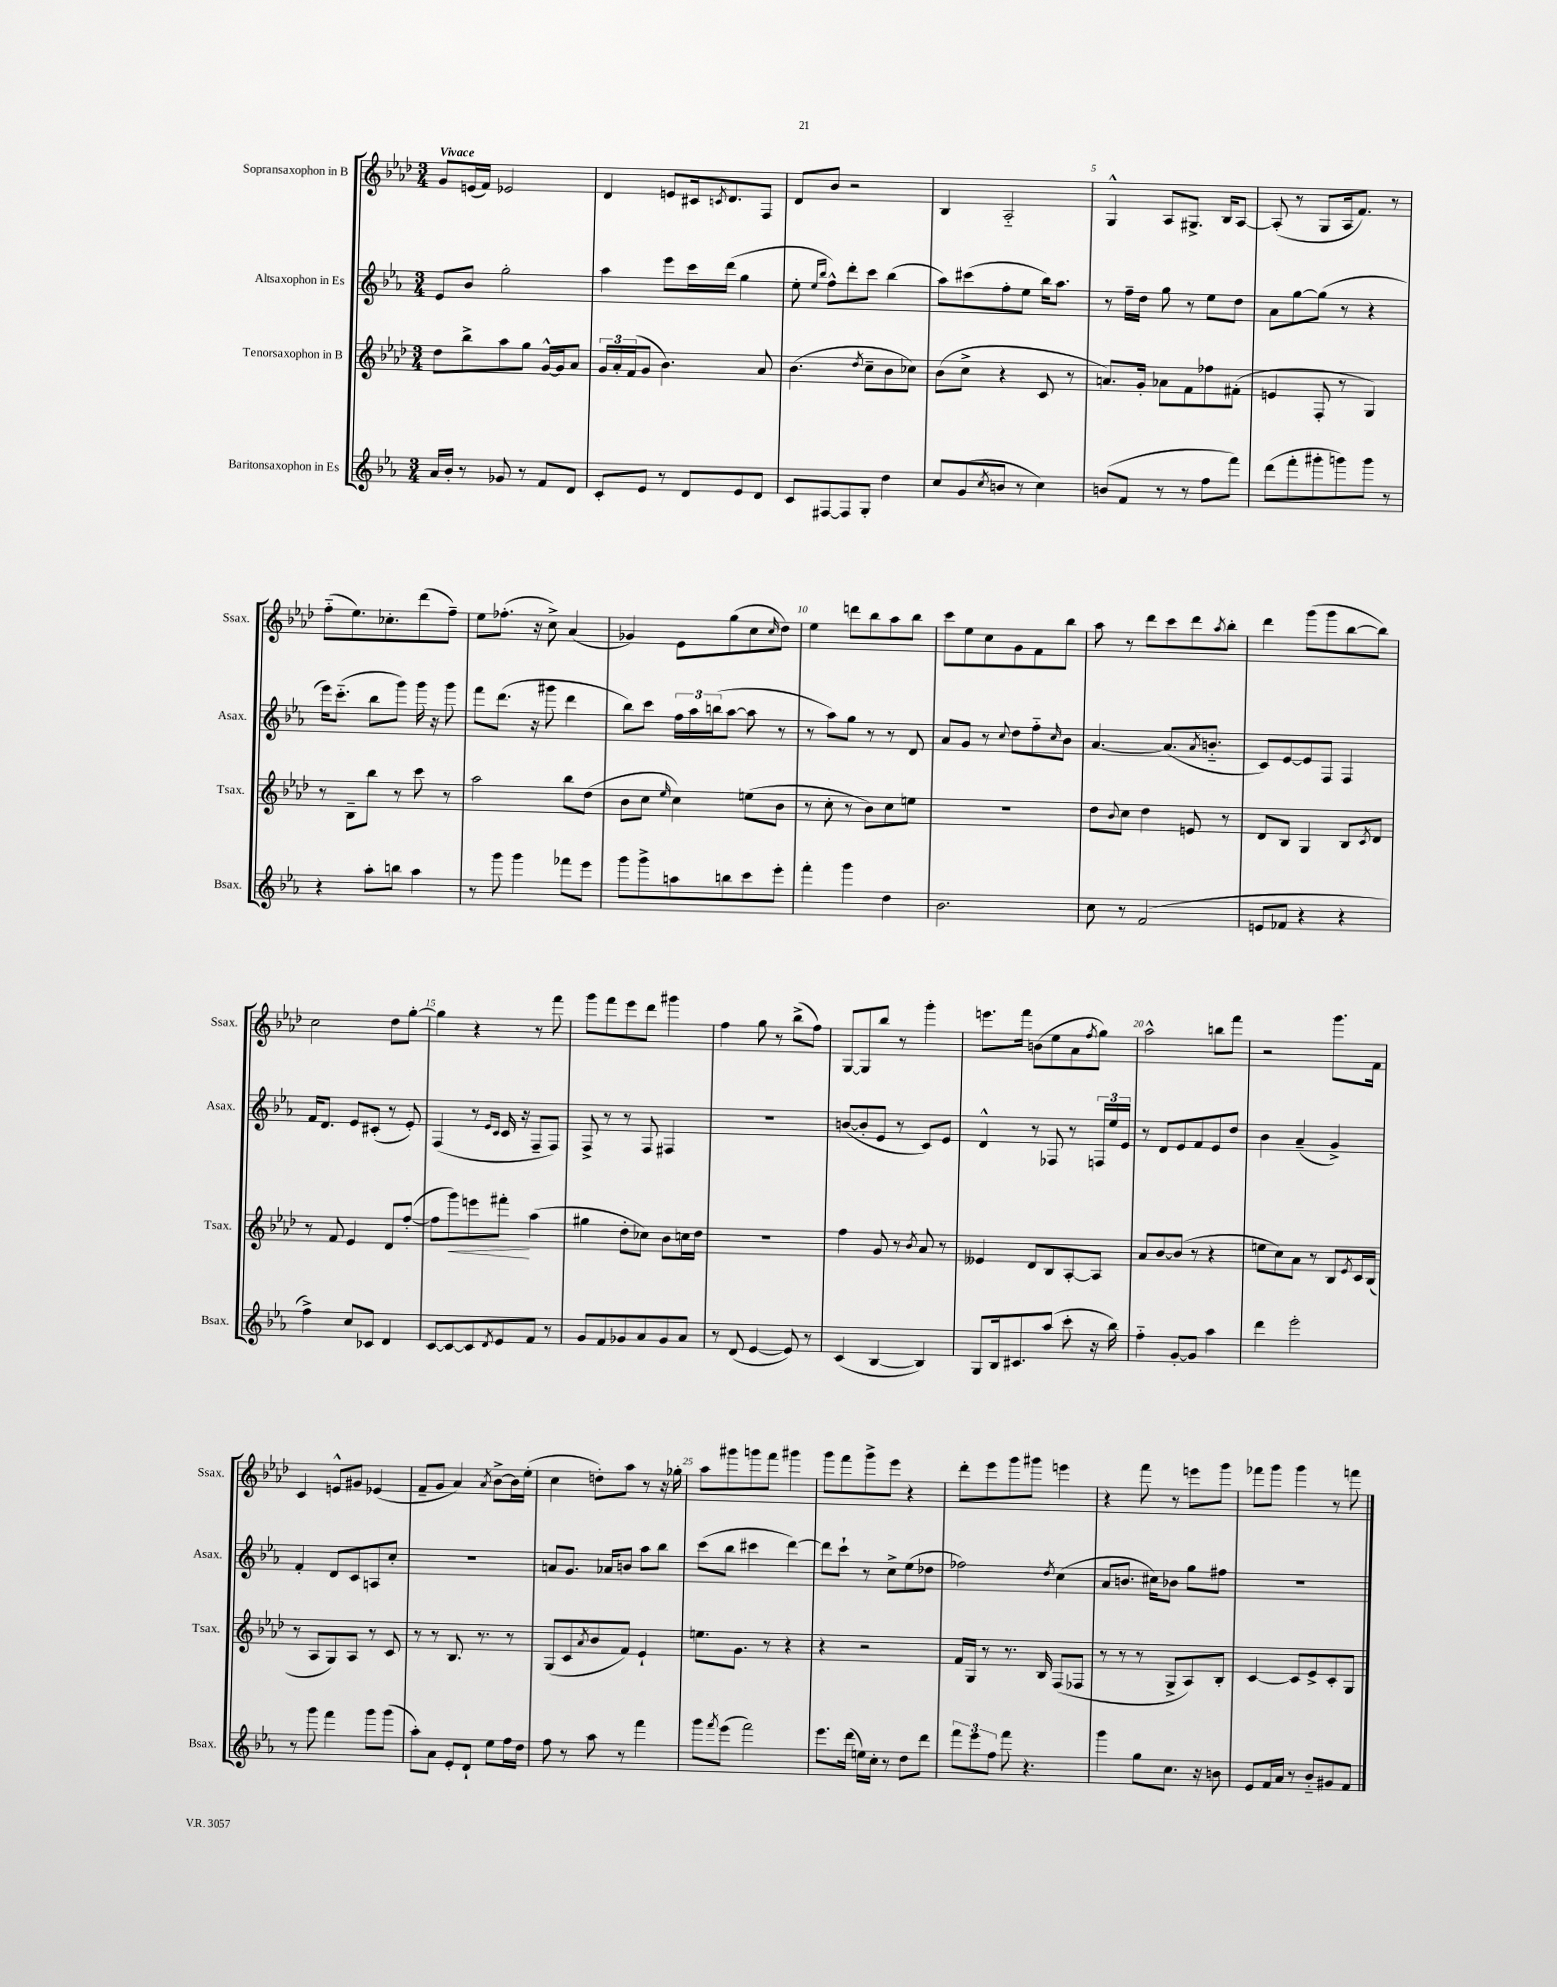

**kern	**kern	**dynam	**kern	**kern
*part4	*part3	*part3	*part2	*part1
*staff4	*staff3	*staff3	*staff2	*staff1
*I"Baritonsaxophon in Es	*I"Tenorsaxophon in B	*	*I"Altsaxophon in Es	*I"Sopransaxophon in B
*I'Bsax.	*I'Tsax.	*	*I'Asax.	*I'Ssax.
*clefG2	*clefG2	*	*clefG2	*clefG2
*k[b-e-a-]	*k[b-e-a-d-]	*	*k[b-e-a-]	*k[b-e-a-d-]
*M3/4	*M3/4	*	*M3/4	*M3/4
=1	=1	=1	=1	=1
!	!	!	!	!LO:TX:a:B:t=Vivace
16a-/LL	8dd-\L	.	8e-/L	8g/L
16b-'/JJ	.	.	.	.
8r	8bb-^\	.	8b-/J	(16en/L
.	.	.	.	16f/JJ)
8g-X/	8aa-\	.	2gg'\	2e-X/
8r	8gg\J	.	.	.
8f/L	[16g^^/LL	.	.	.
.	16g/J]	.	.	.
8d/J	8a-/J	.	.	.
=2	=2	=2	=2	=2
8c'/L	24g/LL	.	4aa-\	4d-/
.	24a-'/	.	.	.
.	(24f/J	.	.	.
8e-/J	8g/J	.	.	.
8r	4.b-\)	.	8eee-\L	8en/L
8d/L	.	.	16ccc\L	16c#X/k
.	.	.	.	8qcn/
.	.	.	(16ddd\JJ	8.d-/
8e-/	.	.	4gg\	.
8d/J	8a-/	.	.	8F/J
=3	=3	=3	=3	=3
8c/L	(4.b-\	.	8ee-'\	8d-/L
.	.	.	16qqee-/LL	.
.	.	.	16qqbb-/JJ	.
[8F#X/	.	.	8ff^^\L)	8b-/J
8F#/]	.	.	8ddd'\	2r
.	8qdd-/	.	.	.
8G'/J	8cc~\L	.	8ccc\J	.
4dd\	8b-\	.	(4bb-\	.
.	8cc-X\J)	.	.	.
=4	=4	=4	=4	=4
8cc/L	(8b-\L	.	8aa-\L)	4B-/
(8g/	8cc^\J	.	(8ccc#X\	.
8qcc/	.	.	.	.
8bn/J	4r	.	8ff'\	2A-/
8r	.	.	8ee-\J	.
4cc\)	8c/	.	16bb-\KL)	.
.	.	.	8.aa-\J	.
.	8r	.	.	.
=5	=5	=5	=5	=5
(8bn/L	8.an/L)	.	8r	4G^^/
8f/J	.	.	16ff~\LL	.
.	16g'/Jk	.	16dd\JJ	.
8r	8a-X\L	.	8gg\	8A-/L
8r	8f\	.	8r	8.G#X^/J
8ff\L	8ff-X\	.	8ee-\L	.
.	.	.	.	16B-/KL
8fff\J)	(8f#X'\J	.	8dd\J	[8A-/J
=6	=6	=6	=6	=6
(8ddd\L	4en/	.	8a-\L	(8A-'/]
8fff'\	.	.	[8gg\	8r
8ggg#X'\	8F'/	.	(8gg\J]	8G/L
8gggn\)	8r	.	8r	16A-/k
.	.	.	.	8.f/J)
8ggg\J	4G/)	.	4r	.
8r	.	.	.	8r
!!LO:LB:g=z
=7	=7	=7	=7	=7
4r	8r	.	16eee-\KL)	(8ff\L
.	.	.	(8.ccc\J	.
.	8B-~\L	.	.	8.ee-\)
8aa-'\L	8bb-\J	.	8bb-\L	.
.	.	.	.	8.cc-X'\
8bbn\J	8r	.	8ggg\J)	.
4aa-\	8ccc\	.	16ggg\	(8ddd-\
.	.	.	16r	.
.	8r	.	8ggg\	8ff~\J)
=8	=8	=8	=8	=8
8r	2aa-\	.	8fff\L	8ee-\L
8ggg\	.	.	(8.ddd\J	(8.ff-X'\J
4ggg\	.	.	.	.
.	.	.	16r	16r
.	.	.	8ggg#X\	8cc^\)
8fff-X\L	8bb-\L	.	4ddd\	(4a-/
8eee-\J	(8dd-\J	.	.	.
=9	=9	=9	=9	=9
8ggg\L	8b-\L	.	8bb-\L)	4g-X/)
8ggg^\	8cc\J	.	8ccc\J	.
.	16qqee-/	.	.	.
8aan\	4cc\)	.	24ff\LL	8e-\L
.	.	.	24aa-\	.
.	.	.	(24bbn\J	.
8bbn\	.	.	[8aa-\J	(8gg\
8ccc\	(8een\L	.	8aa-\]	8cc\
.	.	.	.	16qqcc/
8eee-'\J	8b-\J	.	8r	8dd-\J)
=10	=10	=10	=10	=10
4fff'\	8r	.	8r	4ee-\
.	8cc'\	.	8aa-\L)	.
4ggg\	8r	.	8gg\J	8dddn\L
.	8b-\L)	.	8r	8bb-\
4dd\	8cc\	.	8r	8aa-\
.	8een\J	.	8d/	8bb-\J
=11	=11	=11	=11	=11
2.b-\	2.r	.	8a-/L	8ccc\L
.	.	.	8g/J	8ee-\
.	.	.	8r	8cc\
.	.	.	8qqcc/	.
.	.	.	8dd\L	8g\
.	.	.	8ff\	8f\
.	.	.	16qqcc/	.
.	.	.	8b-\J	8bb-\J
=12	=12	=12	=12	=12
8cc\	8dd-\L	.	[4.a-/	8aa-\
.	8qqb-/	.	.	.
8r	8cc\J	.	.	8r
(2f/	4dd-\	.	.	8ddd-\L
.	.	.	(8.a-/L]	8ccc\
.	8en/	.	.	8ddd-\
.	.	.	8qa-/	.
.	.	.	8.bn/J	.
.	.	.	.	8qaa-/
.	8r	.	.	8bb-'\J
=13	=13	=13	=13	=13
8en/L	8d-/L	.	8c/L)	4ddd-\
8f-X/J	8B-/J	.	[8e-/	.
4r	4G/	.	8e-/]	(8ggg\L
.	.	.	8F/J	8ggg\
4r	8B-/L	.	4F/	[8bb-\
.	8qc/	.	.	.
.	8d-/J	.	.	8bb-\J])
!!LO:LB:g=z
=14	=14	=14	=14	=14
4ff^\)	8r	.	16f/KL	2cc\
.	.	.	8.d/J	.
.	8f/	.	.	.
8cc/L	4e-/	.	8e-/L	.
8c-X/J	.	.	(8c#X'/J	.
4d/	8d-/L	.	8r	8dd-\L
.	([8ff'/J	.	8e-'/)	[8gg'\J
=15	=15	=15	=15	=15
[8c/L	8ff\L]	.	(4F/	4gg\]
!	!	!LO:HP:b	!	!
8c/_	8ggg\)	<	.	.
8c/]	8eeen\	.	8r	4r
.	.	.	16qqe-/LL	.
8qd/	.	.	16qqc/JJ	.
8e-/	8fff#X'\J	.	16c/	.
.	.	.	16r	.
8f/J	(4aa-\	[	8F~/L	8r
8r	.	.	8F/J)	8fff\
=16	=16	=16	=16	=16
8g/L	4gg#X\	.	8F^/	8ggg\L
8f/	.	.	8r	8fff\
8g-X/	8dd-'\L	.	8r	8eee-\
8a-/	8cc-X\J)	.	8F/	8ddd-\J
8g-/	8b-\L	.	4F#X/	4ggg#X\
8a-/J	16ccn\L	.	.	.
.	16dd-\JJ	.	.	.
=17	=17	=17	=17	=17
8r	2.r	.	2.r	4ff\
(8d/	.	.	.	.
[4e-/	.	.	.	8gg\
.	.	.	.	8r
8e-/])	.	.	.	(8bb-^\L
8r	.	.	.	8ff\J)
=18	=18	=18	=18	=18
(4c/	4ff\	.	([8bn/L	[8G/L
.	.	.	8b'/]	8G/]
[4B-/	8g/	.	8e-/J	8bb-/J
.	8r	.	8r	8r
.	8qb-/	.	.	.
4B-/])	8a-/	.	8c/L)	4ggg'\
.	8r	.	8e-/J	.
=19	=19	=19	=19	=19
8G/L	4e--X/	.	4d^^/	8.eeen\L
16B-/k	.	.	.	.
8.c#X/	.	.	.	16fff\Jk
.	8d-/L	.	8r	(8bn\L
(8aa-/J	8B-/	.	8F-X/	8ee-\
8ccc'\	[8A-'/	.	8r	8a-\
.	.	.	.	8qff/
16r	8A-/J]	.	24Fn/LL	8gg\J)
.	.	.	24ee-/	.
16bb-\)	.	.	.	.
.	.	.	24e-/JJ	.
=20	=20	=20	=20	=20
4ff\	8a-/L	.	8r	2aa-^^\
.	[8b-/	.	8d/L	.
[8g'/L	(8b-/J]	.	8e-/	.
8g/J]	8r	.	8f/	.
4aa-\	4r	.	8e-/	8bbn\L
.	.	.	8dd/J	8fff\J
=21	=21	=21	=21	=21
4ddd\	8een\L	.	4b-\	2r
.	8cc\)	.	.	.
2eee-'\	8a-\J	.	(4a-~/	.
.	8r	.	.	.
.	8B-/L	.	4g^/)	8.ggg\L
.	8qe-/	.	.	.
.	16c/L	.	.	.
.	(16B-/JJ	.	.	16f\Jk
!!LO:LB:g=z
=22	=22	=22	=22	=22
8r	8r	.	4f'/	4c/
8ggg\	8A-/L	.	.	.
4fff\	8G/)	.	8d/L	8en^^/L
.	8A-/J	.	8c/	8g#X/J
8ggg\L	8r	.	8An/	(4e-X/
(8ggg\J	8c/	.	8cc'/J	.
=23	=23	=23	=23	=23
8aa-'\L)	8r	.	2.r	8f~/L
8a-\J	8r	.	.	8g/J
8e-'/L	8.B-/	.	.	4a-/)
8d`/J	.	.	.	.
.	8.r	.	.	.
.	.	.	.	8qa-/
8ee-\L	.	.	.	[8b-^\L
16ff\L	8r	.	.	16b-\L]
16dd\JJ	.	.	.	(16ee-'\JJ
=24	=24	=24	=24	=24
8ff\	(8G/L	.	8an/L	4cc\
8r	8c/	.	8.g/J	.
.	8qa-/	.	.	.
8aa-\	8b-/	.	.	8ddn'\L)
.	.	.	16a-X/KL	.
8r	8f/J)	.	8bn/J	8aa-\J
4fff\	4e-`/	.	8aa-\L	8r
.	.	.	8bb-\J	16r
.	.	.	.	16gg-X'\
=25	=25	=25	=25	=25
8ggg\L	8.een\L	.	(8ccc\L	8aa-\L
8qfff/	.	.	.	.
(8eee-\J	.	.	8bb-\J	8ggg#X\
.	8.g\J	.	.	.
2fff\)	.	.	4ccc#X\	8gggn\
.	8r	.	.	8fff\J
.	4r	.	[4ddd\)	4ggg#X\
=26	=26	=26	=26	=26
8.eee-\L	4r	.	8ddd\L]	8ggg\L
.	.	.	8ccc`\J	8fff\
(16ddd\Jk	.	.	.	.
16een\LL)	2r	.	8r	8ggg^\
16cc'\JJ	.	.	.	.
8r	.	.	8cc^\L	8eee-\J
8dd\L	.	.	(8ee-\	4r
8ddd\J	.	.	8dd-X\J	.
=27	=27	=27	=27	=27
12fff\L	16f/LL	.	2ff-X\)	8ddd-'\L
.	16G/JJ	.	.	.
12eee-\	.	.	.	.
.	8r	.	.	8eee-\
12ff\J	.	.	.	.
8fff\	8.r	.	.	8ggg\
4.r	.	.	.	8ggg#X\J
.	16B-/	.	.	.
.	.	.	8qdd/	.
.	(8F/L	.	(4cc\	4eeen\
.	8F-X/J	.	.	.
=28	=28	=28	=28	=28
4ggg\	8r	.	8a-/L	4r
.	8r	.	8.bn/J	.
8gg\L	8r	.	.	8fff\
.	.	.	16cc#X\KL)	.
8.cc\J	8G^/L	.	8b-X\J	8r
.	8A-/)	.	8gg\L	8eeen\L
16r	.	.	.	.
8bn\	8B-'/J	.	8ff#X\J	8ggg\J
=29	=29	=29	=29	=29
8e-/L	[4c/	.	2.r	8fff-X\L
16f/L	.	.	.	8ggg\J
16a-/JJ	.	.	.	.
8r	8c/L]	.	.	4ggg\
8b-/L	8e-^/	.	.	.
8g#X/	8c'/	.	.	8r
8f/J	8G/J	.	.	8fffn\
==	==	==	==	==
*-	*-	*-	*-	*-
